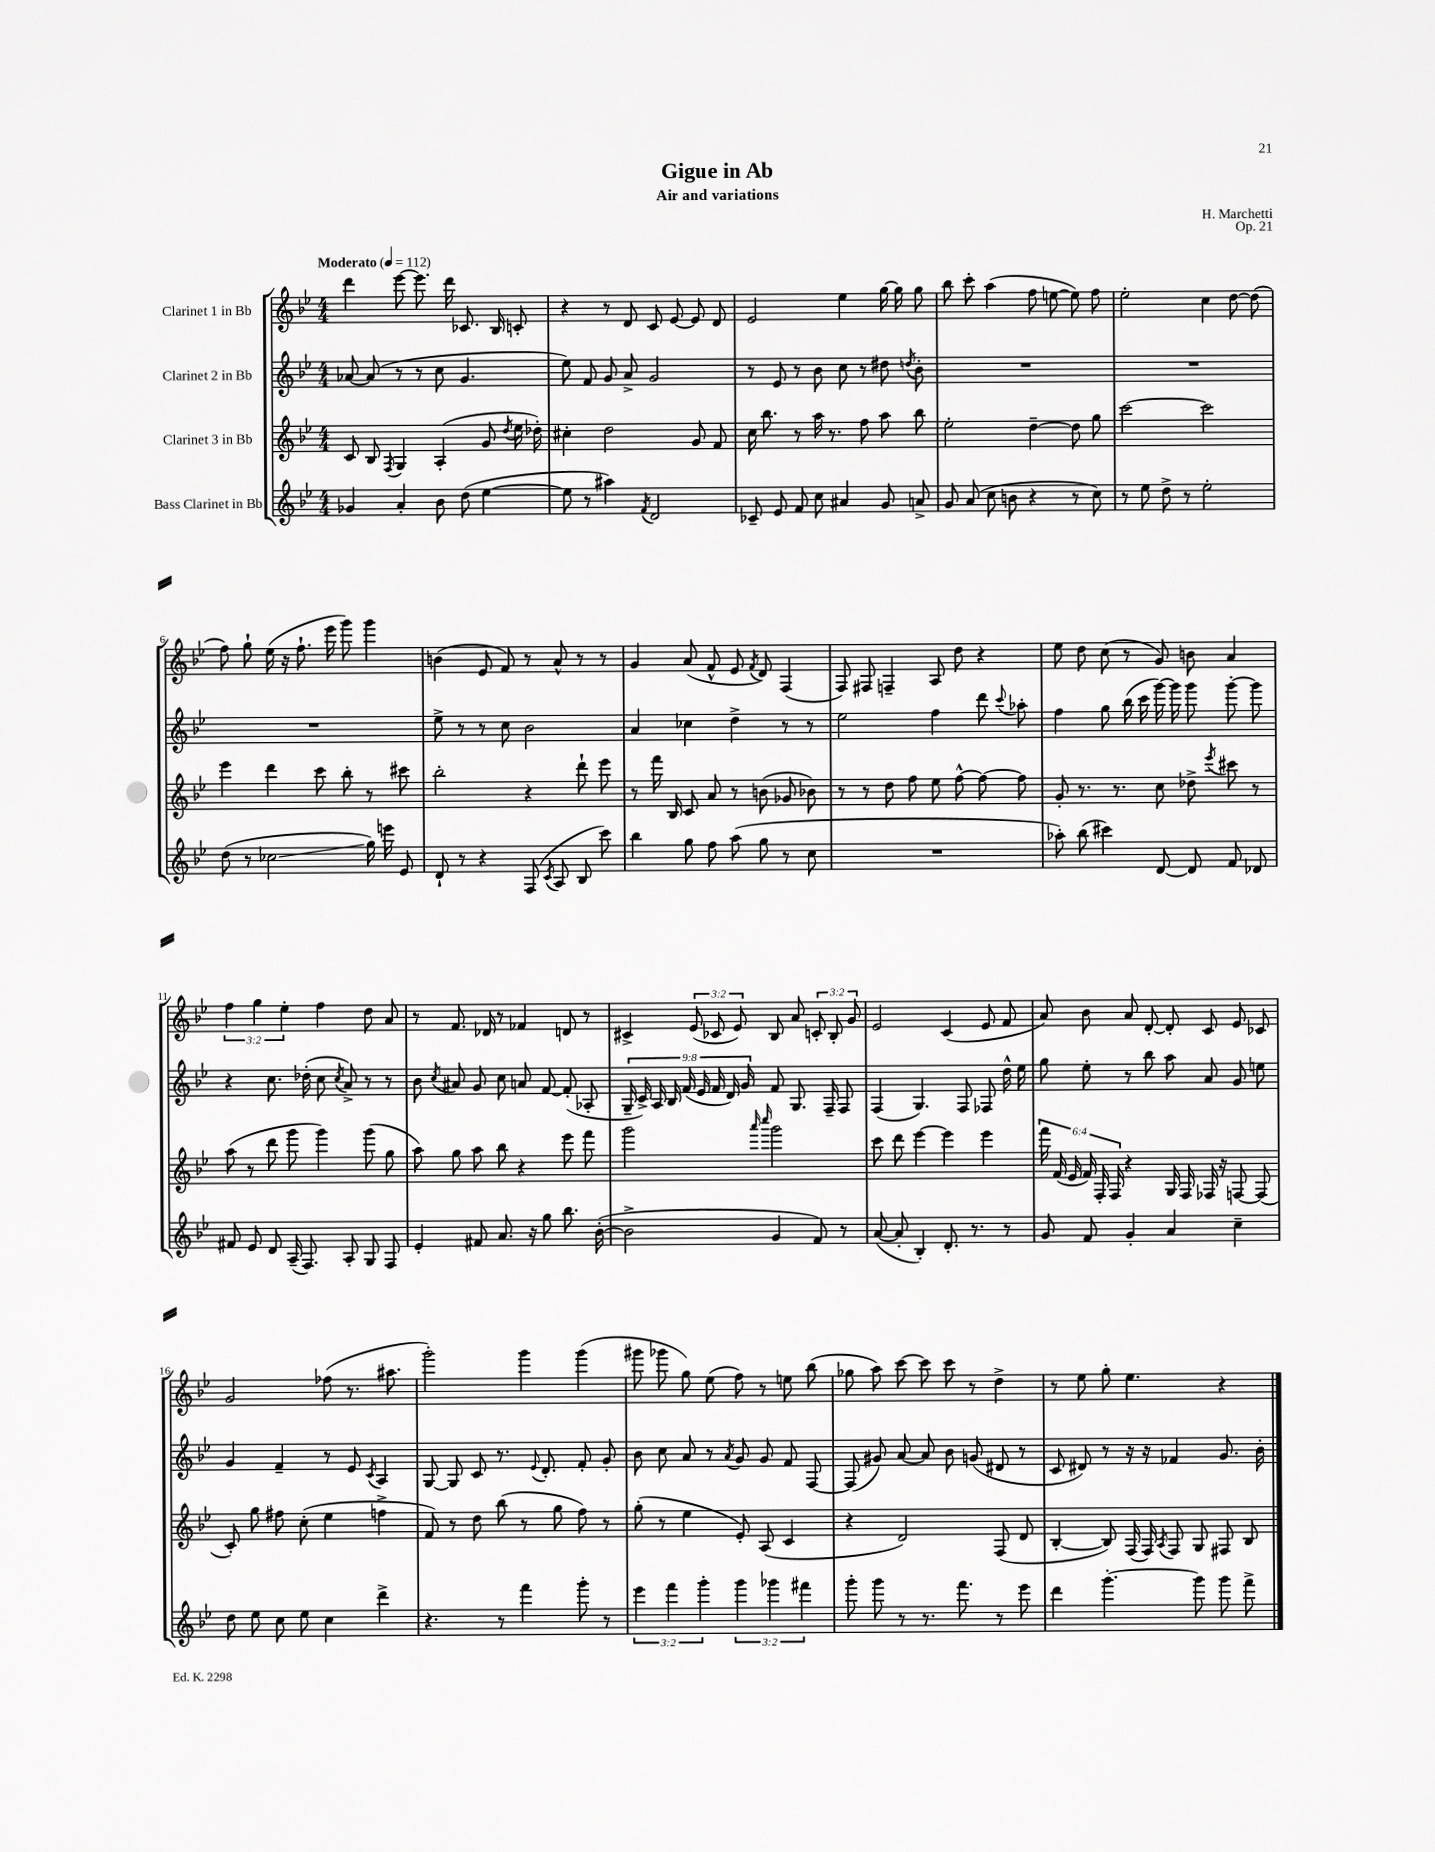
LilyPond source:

\header { title = "Gigue in Ab" composer = "H. Marchetti" subtitle = "Air and variations" opus = "Op. 21" }
<<
\new StaffGroup <<
\new Staff = "s0" \with { instrumentName = "Clarinet 1 in Bb" } {
    \clef treble \key bes \major \numericTimeSignature \time 4/4 \override Staff.TupletNumber.text = #tuplet-number::calc-fraction-text \tempo "Moderato" 4 = 112
    \autoBeamOff d'''4 ees'''8~ ees'''8. d'''16 ces'8. bes16 c'8-. |
    r4 r8 d'8 c'8 ees'8~ ees'8 d'8 |
    ees'2 ees''4 g''16~ g''16 g''8 |
    bes''8 c'''8-. a''4( f''8 e''8~ e''8) f''8 |
    ees''2-. c''4 d''8~ d''8( |
    f''8) g''8-! ees''16( r16 f''8.-! ees'''16 g'''8) g'''4 |
    b'4( ees'8 f'8) r8 a'8-^ r8 r8 |
    g'4 a'8( f'8-^ ees'8 \acciaccatura { f'8 } d'8) f4( |
    f8) fis8 f4-- a8 d''8 r4 |
    ees''8 d''8 c''8( r8 g'8) b'8 a'4 |
    \tuplet 3/2 { f''4 g''4 ees''4-. } f''4 d''8 a'8 |
    r8 f'8. des'16 r8 fes'4 d'8 r8 |
    cis'4-> \tuplet 3/2 { ees'8( ces'8 ees'8) } bes8 a'8 \tuplet 3/2 { c'8-. bes8-. g'8 } |
    ees'2 c'4( ees'8 f'8 |
    a'8) bes'8 a'8 d'8~-. d'8-. c'8 ees'8 ces'8 |
    g'2 fes''8( r8. ais''8. |
    g'''2-.) g'''4 g'''4( |
    gis'''8 ges'''8 g''8) ees''8( f''8) r8 e''8 bes''8( |
    ges''8 a''8) c'''8~ c'''8 c'''8 r8 d''4-> |
    r8 ees''8 g''8-. ees''4. r4 \bar "|." |
}
\new Staff = "s1" \with { instrumentName = "Clarinet 2 in Bb" } {
    \clef treble \key bes \major \numericTimeSignature \time 4/4 \override Staff.TupletNumber.text = #tuplet-number::calc-fraction-text
    \autoBeamOff aes'8~ aes'8( r8 r8 c''8 g'4. |
    ees''8) f'8 g'8 a'8-> g'2 |
    r8 ees'8 r8 bes'8 c''8 r8 dis''8 \acciaccatura { d''8 } bes'8-. |
    R1 |
    R1 |
    R1 |
    ees''8-> r8 r8 c''8 bes'2 |
    a'4 ces''4 d''4-> r8 r8 |
    ees''2 f''4 d'''8 \appoggiatura { c'''8 } aes''8-. |
    f''4 g''8 bes''16( c'''16 g'''16~) g'''16 g'''8 g'''8~-. g'''8 |
    r4 c''8. des''16-.( c''8 \acciaccatura { c''8 } a'8->) r8 r8 |
    bes'8 \acciaccatura { c''8 } ais'8 g'8 c''8 a'8 f'8~ f'8-.( aes8-. |
    \tuplet 9/8 { g16-- c'16->) a16 bes16 f'16( ees'16 f'16 d'16) g'16 } f'8 g8. f16-- f8 |
    f4( g4.) f8 fes8 d''16-^ ees''16 |
    g''8 ees''8-. r8 bes''8 a''8 a'8 g'8 e''8 |
    g'4 f'4-- r8 ees'8 \acciaccatura { c'8 } a4 |
    g8~ g8 c'8 r8. \appoggiatura { ees'8 } d'8.-. f'8-. g'8-. |
    bes'8 c''8 a'8 r8 \acciaccatura { a'8 } g'8 g'8 f'8 f8~ |
    f8( gis'8) a'8~ a'8 bes'8 g'8( dis'8 r8 |
    c'8 dis'8) r8 r16 r16 fes'4 g'8. bes'16-. \bar "|." |
}
\new Staff = "s2" \with { instrumentName = "Clarinet 3 in Bb" } {
    \clef treble \key bes \major \numericTimeSignature \time 4/4 \override Staff.TupletNumber.text = #tuplet-number::calc-fraction-text
    \autoBeamOff c'8 bes8 \acciaccatura { f8 } g4 a4-.( g'8 \acciaccatura { d''8 } ees''16 des''16-.) |
    cis''4-. d''2 g'8 f'8 |
    c''16 bes''8. r8 a''16 r8. f''8 a''8 bes''8 |
    ees''2-. d''4~-- d''8 g''8 |
    c'''2~ c'''2 |
    ees'''4 d'''4 c'''8 bes''8-. r8 cis'''8 |
    bes''2-. r4 d'''8-! ees'''8 |
    r8 f'''16 bes16 c'8 a'8 r8 b'8( ges'8 bes'8) |
    r8 r8 d''8 f''8 ees''8 f''8~-^ f''8~ f''8 |
    g'8-. r8. r8. c''8 des''8-> \acciaccatura { ees'''8 } cis'''8 r8 |
    a''8( r8 d'''8 g'''8 g'''4) g'''8( g''8 |
    a''8) g''8 a''8 bes''8 r4 ees'''8 f'''8 |
    g'''2 \grace { a'''16 c''''16 } g'''2 |
    c'''8 d'''8 ees'''4~ ees'''4 ees'''4 |
    \tuplet 6/4 { f'''16 f'16( ees'16 f'16) f16-. f16 } r4 g16 f16 fes16 r16 f8~ f8( |
    c'8-.) g''8 fis''8 c''8-.( ees''4 f''4-> |
    f'8) r8 d''8 bes''8( r8 g''8 f''8) r8 |
    g''8-.( r8 ees''4 ees'8-.) a8( c'4 |
    r4 d'2) f8( d'8 |
    bes4~-. bes8) f16( f16) \acciaccatura { a8 } f8 g8 fis8 bes8 \bar "|." |
}
\new Staff = "s3" \with { instrumentName = "Bass Clarinet in Bb" } {
    \clef treble \key bes \major \numericTimeSignature \time 4/4 \override Staff.TupletNumber.text = #tuplet-number::calc-fraction-text
    \autoBeamOff ges'4 a'4-. bes'8 d''8( ees''4~ |
    ees''8 r8 ais''4) \acciaccatura { f'8 } d'2 |
    ces'8-- ees'8 f'8 c''8 ais'4 g'8 a'8-> |
    g'8 a'8( c''8 b'8 r4 r8 c''8) |
    r8 ees''8 d''8-> r8 ees''2-. |
    d''8( r8 ces''2\glissando g''16) e'''16 ees'8 |
    d'8-! r8 r4 f8( \acciaccatura { c'8 } a8 bes8 c'''8) |
    bes''4 g''8 f''8 a''8( g''8 r8 c''8 |
    R1 |
    aes''8-.) bes''8( cis'''4) d'8~ d'8 f'8 des'8 |
    fis'8 ees'8 d'8 a16--( f8.) a8-. g8 f8 |
    ees'4-. fis'8 a'8. r16 g''8 bes''8. bes'16~-.( |
    bes'2-> g'4 f'8) r8 |
    a'8~( a'8-. bes4-.) d'8.-. r8. r8 |
    g'8 f'8 g'4-. a'4 c''4-- |
    d''8 ees''8 c''8 ees''8 c''4 d'''4-> |
    r4. r8 f'''4 g'''8-. r8 |
    \tuplet 3/2 { ees'''4 f'''4 g'''4-. } \tuplet 3/2 { g'''4 ges'''4 fis'''4 } |
    g'''8-. g'''8 r8 r8. f'''8. r8 ees'''8 |
    d'''4 g'''4.~-. g'''8 g'''8 f'''8-> \bar "|." |
}
>>
>>
